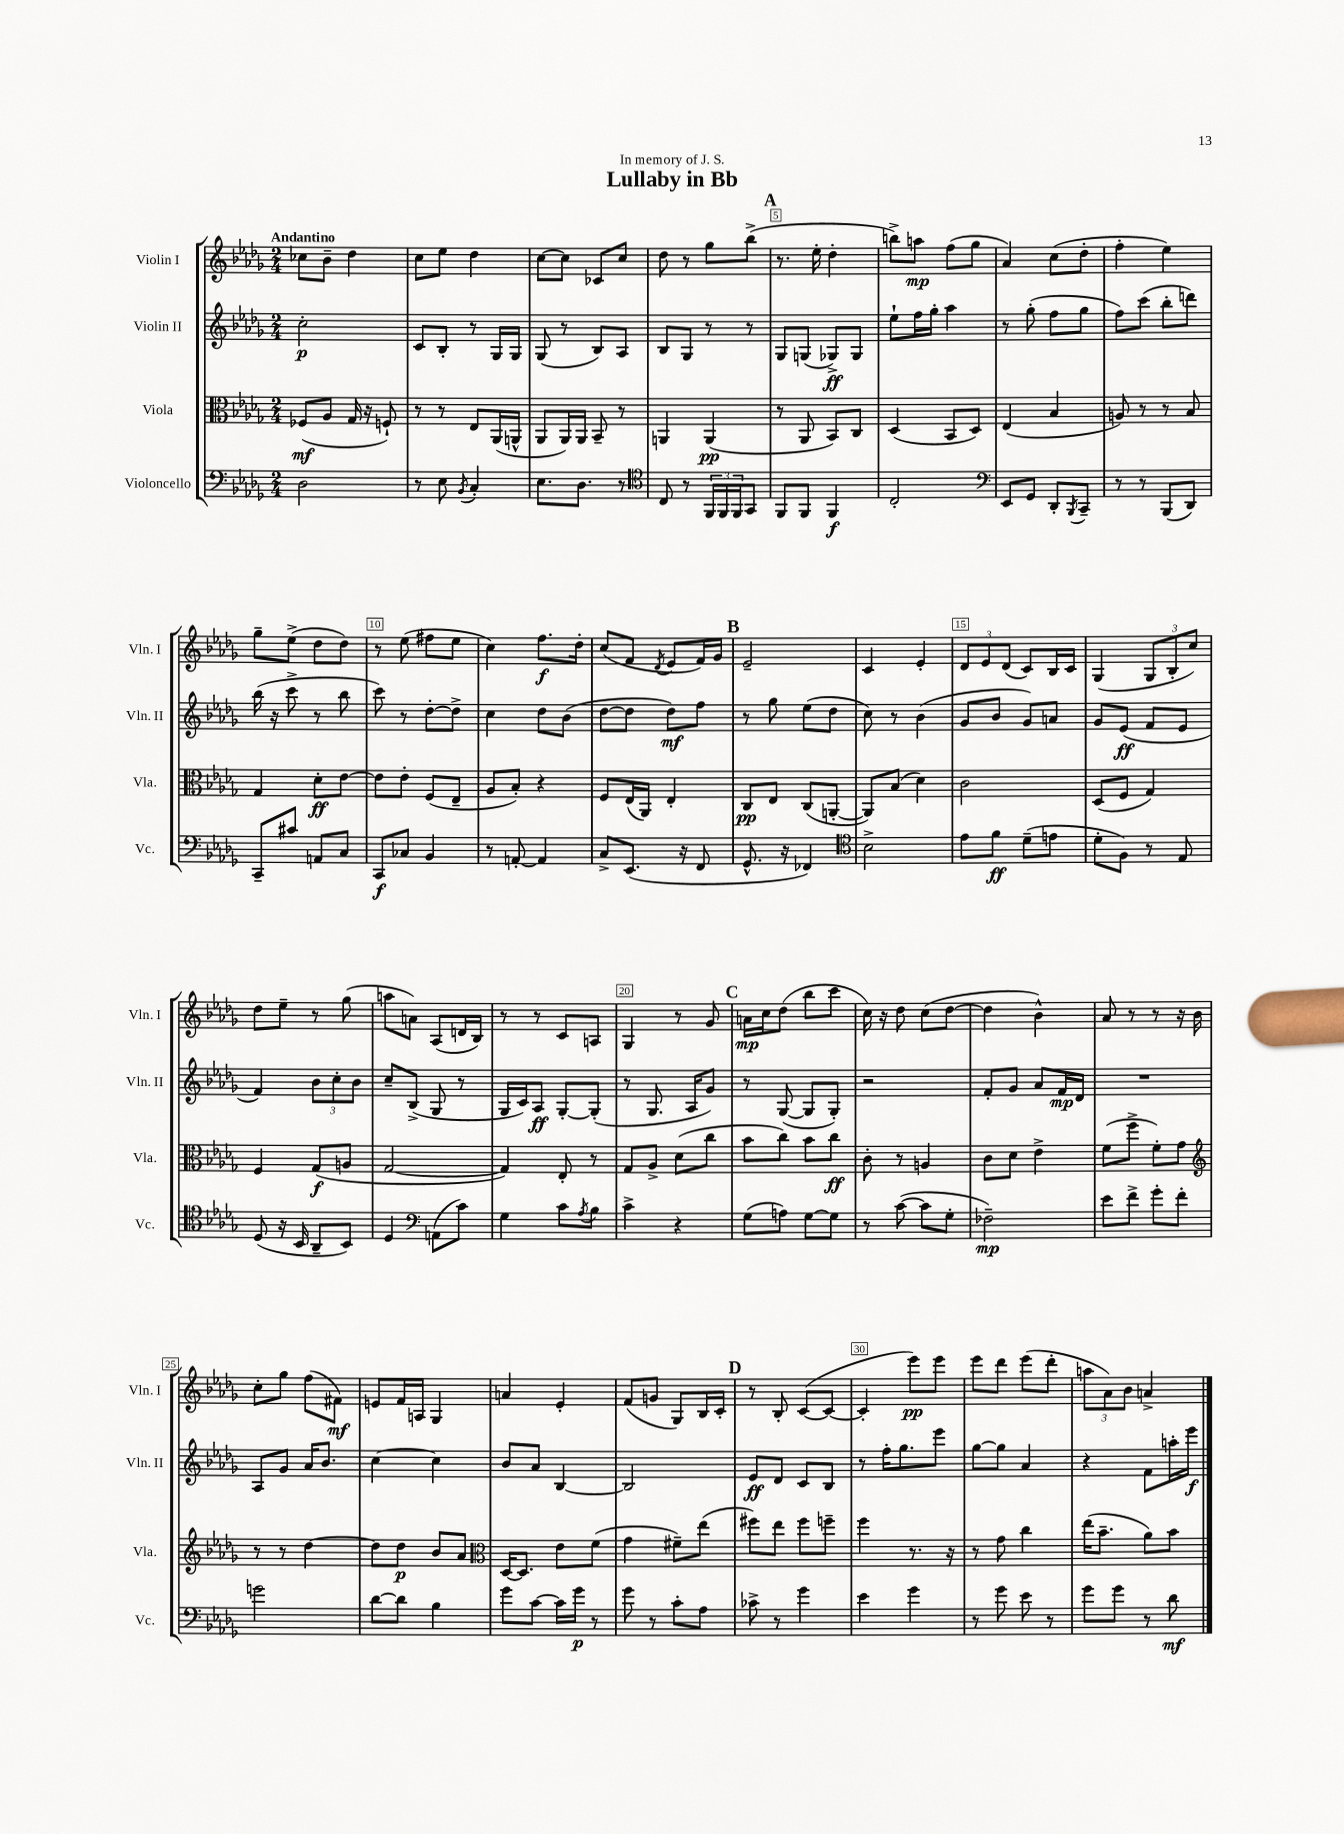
\header { title = "Lullaby in Bb" dedication = "In memory of J. S." }
<<
\new StaffGroup <<
\new Staff = "s0" \with { instrumentName = "Violin I" shortInstrumentName = "Vln. I" } {
    \clef treble \key des \major \numericTimeSignature \time 2/4 \tempo "Andantino"
    ces''8 bes'8-- des''4 |
    c''8 ees''8 des''4 |
    c''8~ c''8 ces'8 c''8 |
    des''8 r8 ges''8 bes''8->( |
    \mark \markup { \bold "A" } r8. ees''16-. des''4-. |
    b''8->) a''8\mp f''8( ges''8 |
    aes'4) c''8( des''8-. |
    f''4-. ees''4) |
    ges''8-- ees''8->( des''8 des''8) |
    r8 ees''8( fis''8 ees''8 |
    c''4) f''8.\f des''16-. |
    c''8( f'8 \acciaccatura { des'8 } ees'8 f'16) ges'16 |
    \mark \markup { \bold "B" } ees'2-- |
    c'4 ees'4-. |
    \tuplet 3/2 { des'8 ees'8 des'8( } c'8) bes16 c'16 |
    ges4( \tuplet 3/2 { ges8 bes8-. c''8) } |
    des''8 ees''8-- r8 ges''8( |
    a''8 a'8) aes8( d'16 bes16) |
    r8 r8 c'8 a8 |
    ges4 r8 ges'8 |
    \mark \markup { \bold "C" } a'16\mp c''16 des''8( bes''8 c'''8 |
    c''16) r16 des''8 c''8( des''8~ |
    des''4 bes'4-^) |
    aes'8 r8 r8 r16 bes'16 |
    c''8-. ges''8 f''8( fis'8\mf) |
    e'8 f'16 a16 ges4 |
    a'4 ees'4-. |
    f'8( g'8 ges8) bes16 c'16-. |
    \mark \markup { \bold "D" } r8 bes8-. c'8~( c'8~ |
    c'4-. ees'''8\pp) ees'''8 |
    ees'''8 des'''8 ees'''8( des'''8-. |
    \tuplet 3/2 { a''8 aes'8) bes'8 } a'4-> \bar "|." |
}
\new Staff = "s1" \with { instrumentName = "Violin II" shortInstrumentName = "Vln. II" } {
    \clef treble \key des \major \numericTimeSignature \time 2/4
    c''2-.\p |
    c'8 bes8-. r8 ges16 ges16 |
    ges8( r8 bes8) aes8 |
    bes8 ges8 r8 r8 |
    \mark \markup { \bold "A" } ges8 g8( ges8->\ff) ges8 |
    ees''8-! f''16 ges''16-. aes''4 |
    r8 ges''8-.( f''8 ges''8 |
    f''8) c'''8( bes''8-. d'''8) |
    bes''16( r16 c'''8-> r8 bes''8 |
    c'''8) r8 des''8~-. des''8-> |
    c''4 des''8 bes'8( |
    des''8~ des''8 des''8\mf) f''8 |
    \mark \markup { \bold "B" } r8 ges''8 ees''8( des''8 |
    c''8) r8 bes'4( |
    ges'8 bes'8 ges'8) a'8 |
    ges'8 ees'8\ff( f'8 ees'8 |
    f'4) \tuplet 3/2 { bes'8 c''8-. bes'8 } |
    c''8-- bes8->( ges8 r8 |
    ges16 c'16) aes8\ff ges8~-. ges8-.( |
    r8 ges8. aes16 ges'8) |
    \mark \markup { \bold "C" } r8 ges8~( ges8 ges8-.) |
    r2 |
    f'8-. ges'8 aes'8 f'16\mp des'16 |
    R2 |
    aes8 ges'8 aes'16 bes'8. |
    c''4~ c''4 |
    bes'8 aes'8 bes4~ |
    bes2 |
    \mark \markup { \bold "D" } ees'8\ff des'8 c'8 bes8 |
    r8 f''16-. ges''8. ees'''8 |
    ges''8~ ges''8 aes'4 |
    r4 f'8 a''16-. ees'''16\f \bar "|." |
}
\new Staff = "s2" \with { instrumentName = "Viola" shortInstrumentName = "Vla." } {
    \clef alto \key des \major \numericTimeSignature \time 2/4
    fes8\mf( aes8 ges16 r16 f8-!) |
    r8 r8 ees8 aes,16( a,16-^ |
    aes,8 aes,16) aes,16 bes,8-- r8 |
    a,4 a,4\pp( |
    \mark \markup { \bold "A" } r8 aes,8 bes,8) c8 |
    des4( bes,8 des8) |
    ees4( bes4 |
    a8) r8 r8 bes8 |
    ges4 des'8-.\ff ees'8~ |
    ees'8 ees'8-. f8( ees8-- |
    aes8 bes8-.) r4 |
    f8 ees16( aes,16) ees4-. |
    \mark \markup { \bold "B" } c8\pp ees8 c8( a,8~-. |
    a,8) bes8( des'4) |
    c'2 |
    des8( f8 ges4) |
    f4 ges8\f( a8 |
    ges2~ |
    ges4) ees8-. r8 |
    ges8 aes8-> des'8( c''8 |
    \mark \markup { \bold "C" } bes'8 c''8) bes'8 c''8\ff |
    c'8-. r8 a4 |
    c'8 des'8 ees'4-> |
    f'8( f''8-> f'8-.) ges'8 |
    \clef treble r8 r8 des''4~ |
    des''8 des''8\p bes'8 aes'8 |
    \clef alto des16~ des8. ees'8 f'8( |
    ges'4 fis'8--) ees''8( |
    \mark \markup { \bold "D" } fis''8) ees''8 fis''8 f''8-- |
    f''4 r8. r16 |
    r8 ges'8 c''4 |
    ees''16( bes'8.-- aes'8) bes'8 \bar "|." |
}
\new Staff = "s3" \with { instrumentName = "Violoncello" shortInstrumentName = "Vc." } {
    \clef bass \key des \major \numericTimeSignature \time 2/4
    des2 |
    r8 ees8 \acciaccatura { bes,8 } c4-. |
    ees8. des8. r8 |
    \clef tenor c8 r8 \tuplet 3/2 { f,16 f,16 f,16 } ges,8 |
    \mark \markup { \bold "A" } f,8 f,8 f,4\f |
    c2-. |
    \clef bass ees,8 ges,8 des,8-. \acciaccatura { bes,,8 } c,8-- |
    r8 r8 bes,,8( des,8) |
    c,8-- cis'8 a,8 c8 |
    c,8\f ces8 bes,4 |
    r8 a,8~-. a,4 |
    c8-> ees,8.( r16 f,8 |
    \mark \markup { \bold "B" } ges,8.-^ r16 fes,4) |
    \clef tenor bes2-> |
    ees'8 f'8\ff des'8--( e'8 |
    des'8-. f8) r8 ees8 |
    des8( r16 bes,16 aes,8-- bes,8) |
    des4 \clef bass a,8( c'8) |
    ges4 c'8 \acciaccatura { aes8 } bes8 |
    c'4-> r4 |
    \mark \markup { \bold "C" } ges8( a8) ges8~ ges8 |
    r8 c'8~( c'8 ges8-. |
    fes2--\mp) |
    ees'8 f'8-> ges'8-. f'8-. |
    g'2 |
    des'8~ des'8 bes4 |
    ges'8 c'8~ c'16 ges'16\p r8 |
    ges'8 r8 c'8-. aes8 |
    \mark \markup { \bold "D" } ces'8-> r8 ges'4 |
    ees'4 ges'4 |
    r8 ges'8 ees'8 r8 |
    ges'8 ges'8 r8 des'8\mf \bar "|." |
}
>>
>>
\layout { \context { \Score \override BarNumber.break-visibility = ##(#f #t #t) barNumberVisibility = #(every-nth-bar-number-visible 5) \override BarNumber.stencil = #(make-stencil-boxer 0.1 0.3 ly:text-interface::print) } }
